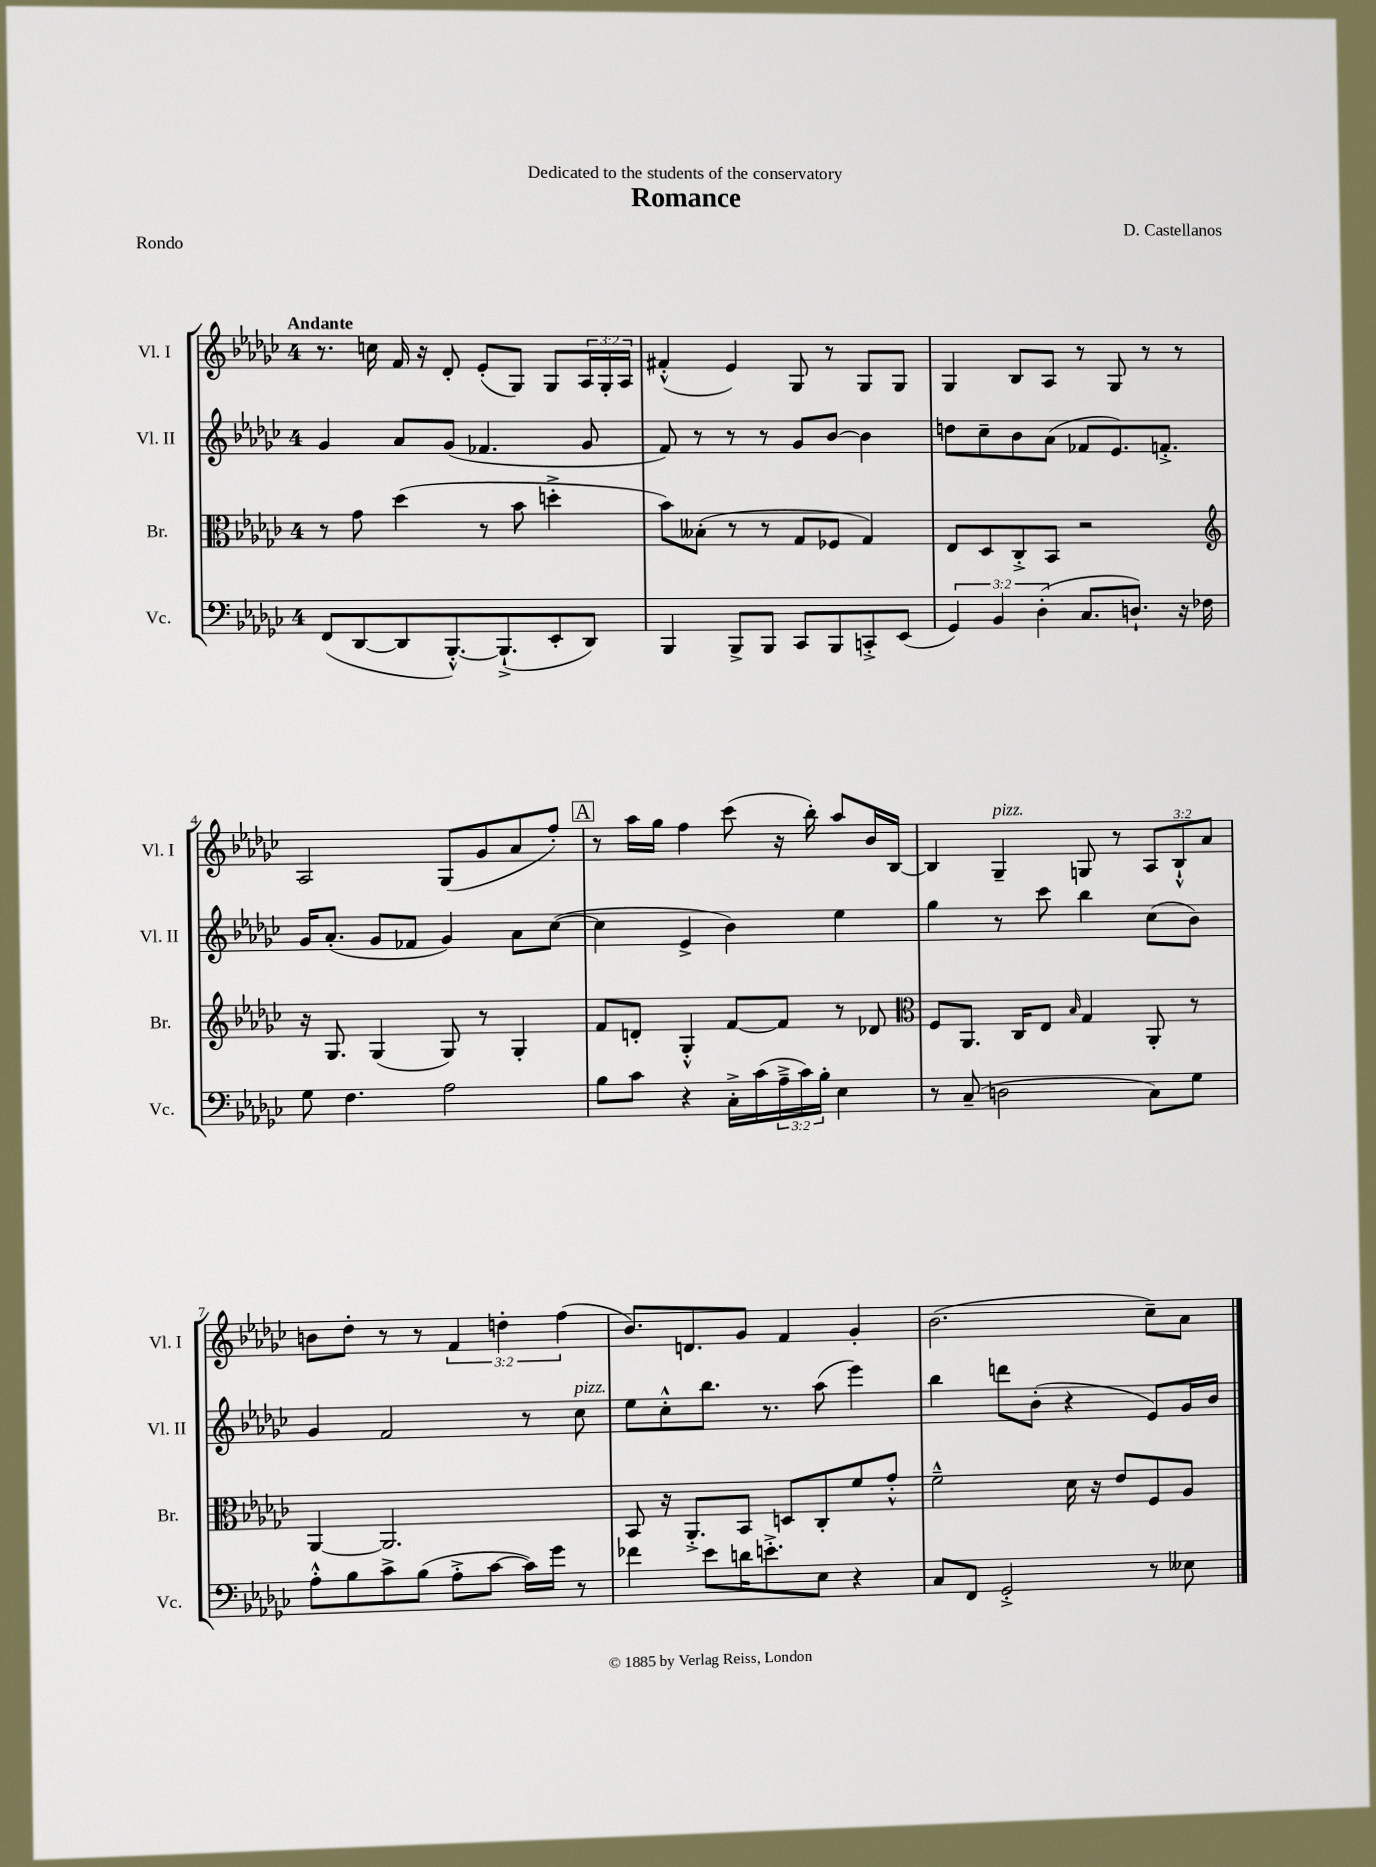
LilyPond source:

\header { title = "Romance" composer = "D. Castellanos" dedication = "Dedicated to the students of the conservatory" piece = "Rondo" }
<<
\new StaffGroup <<
\new Staff = "s0" \with { instrumentName = "Vl. I" shortInstrumentName = "Vl. I" } {
    \clef treble \key ges \major \once \override Staff.TimeSignature.style = #'single-digit \time 4/4 \override Staff.TupletNumber.text = #tuplet-number::calc-fraction-text \tempo "Andante"
    r8. c''16 f'16 r16 des'8-. ees'8-.( ges8) ges8 \tuplet 3/2 { aes16 ges16-. aes16 } |
    fis'4-.-^( ees'4) ges8 r8 ges8 ges8 |
    ges4 bes8 aes8 r8 ges8 r8 r8 |
    aes2 ges8( ges'8 aes'8 f''8-.) |
    \mark \markup { \box "A" } r8 aes''16 ges''16 f''4 ces'''8( r16 bes''16-.) aes''8 bes'16 bes16~ |
    bes4 ges4--^\markup { \italic "pizz." } g8 r8 \tuplet 3/2 { aes8 bes8-!-^ aes'8 } |
    b'8 des''8-. r8 r8 \tuplet 3/2 { f'4 d''4-. f''4( } |
    bes'8.) d'8. ges'8 f'4 ges'4-. |
    bes'2.( ces''8--) aes'8 \bar "|." |
}
\new Staff = "s1" \with { instrumentName = "Vl. II" shortInstrumentName = "Vl. II" } {
    \clef treble \key ges \major \once \override Staff.TimeSignature.style = #'single-digit \time 4/4
    ges'4 aes'8 ges'8( fes'4. ges'8 |
    f'8) r8 r8 r8 ges'8 bes'8~ bes'4 |
    d''8 ces''8-- bes'8 aes'8( fes'8 ees'8.) f'8.-.-> |
    ges'16 aes'8.-.( ges'8 fes'8 ges'4) aes'8 ces''8~( |
    \mark \markup { \box "A" } ces''4 ees'4-> bes'4) ees''4 |
    ges''4 r8 ces'''8 bes''4 ces''8( bes'8) |
    ges'4 f'2 r8 ces''8^\markup { \italic "pizz." } |
    ees''8 ces''8-.-^ bes''8. r8. aes''8( ees'''4) |
    bes''4 d'''8 bes'8-.( r4 ees'8) ges'16 bes'16 \bar "|." |
}
\new Staff = "s2" \with { instrumentName = "Br." shortInstrumentName = "Br." } {
    \clef alto \key ges \major \once \override Staff.TimeSignature.style = #'single-digit \time 4/4
    r8 ges'8 des''4( r8 bes'8 d''4-.-> |
    bes'8) beses8-.( r8 r8 ges8 fes8 ges4) |
    ees8 des8 ces8-.-> bes,8 r2 |
    \clef treble r16 ges8. ges4( ges8) r8 ges4-. |
    \mark \markup { \box "A" } f'8 d'8-. ges4-.-^ f'8~ f'8 r8 des'8 |
    \clef alto f8 aes,8. ces16 ees8 \grace { bes16 } ges4 aes,8-. r8 |
    aes,4~ aes,2. |
    bes,8 r16 aes,8.-.-> bes,8 d8 ces8-. f'8 ges'8-.-^ |
    f'2---^ des'16 r16 ees'8 f8 aes8 \bar "|." |
}
\new Staff = "s3" \with { instrumentName = "Vc." shortInstrumentName = "Vc." } {
    \clef bass \key ges \major \once \override Staff.TimeSignature.style = #'single-digit \time 4/4 \override Staff.TupletNumber.text = #tuplet-number::calc-fraction-text
    f,8( des,8~ des,8 bes,,8.~-.-^) bes,,8.-!->( ees,8-. des,8) |
    bes,,4 bes,,8-> bes,,8 ces,8 bes,,8 c,8-.-> ees,8( |
    \tuplet 3/2 { ges,4) bes,4 des4-.( } ces8. d8.-!) r16 fes16 |
    ges8 f4. aes2 |
    \mark \markup { \box "A" } bes8 ces'8 r4 ces16-.-> ces'16( \tuplet 3/2 { aes16---> ces'16) bes16-. } ees4 |
    r8 ces8--( d2 ces8) ges8 |
    aes8-.-^ bes8 ces'8-> bes8( aes8-.-> ces'8~ ces'16) ges'16 r8 |
    fes'4 ees'8 d'16 e'8.-.-> ees8 r4 |
    ces8 f,8 ges,2-.-> r8 eeses8 \bar "|." |
}
>>
>>
